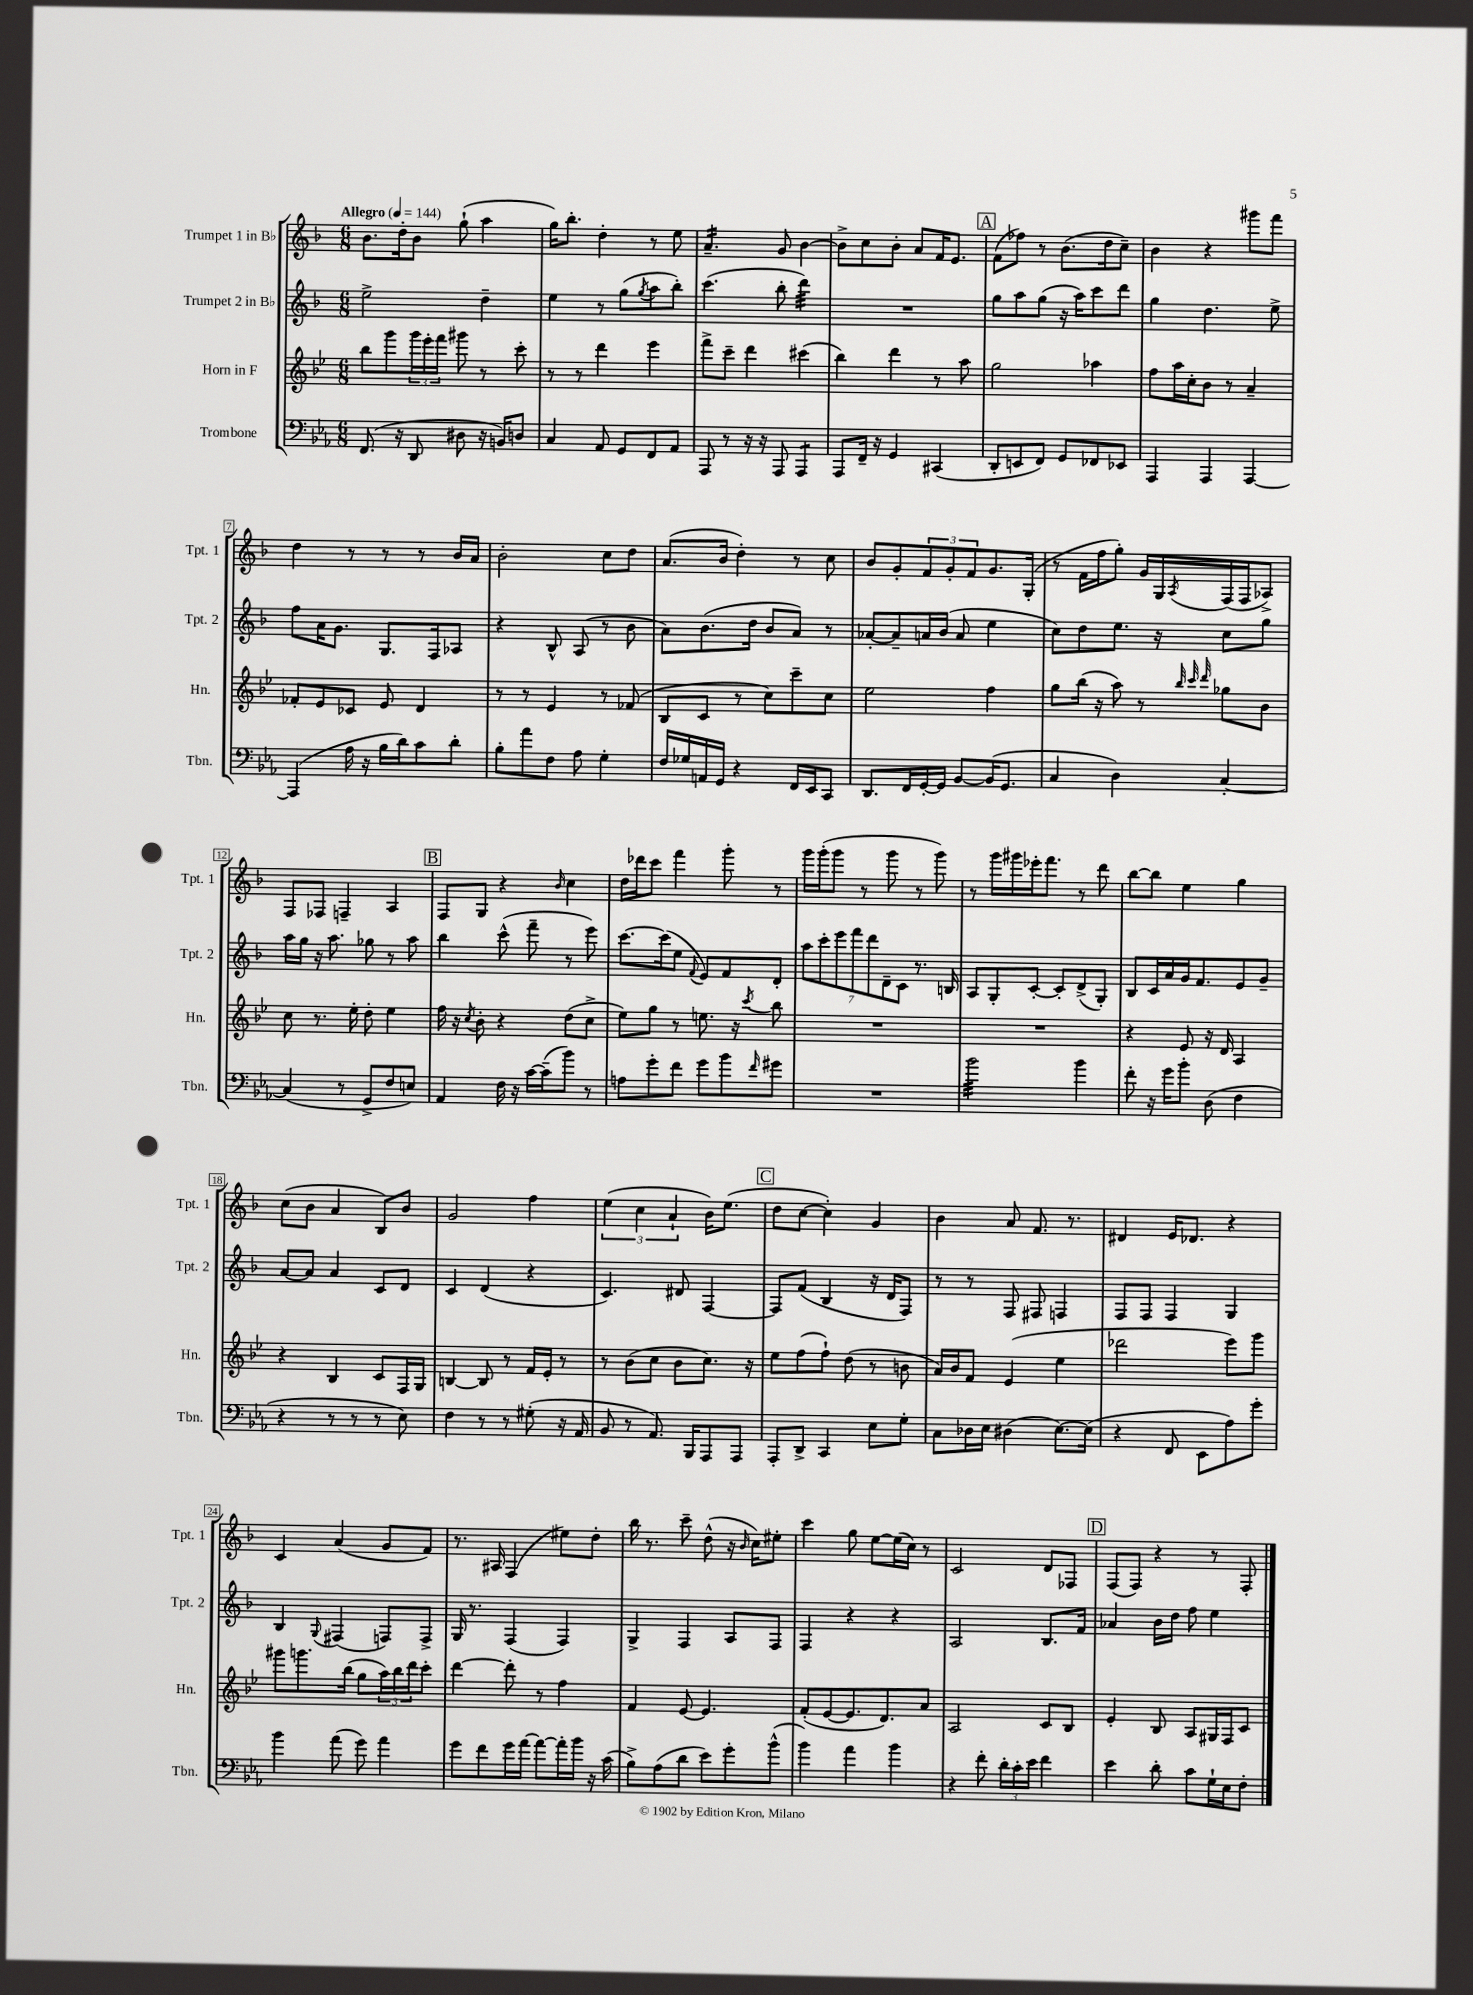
<<
\new StaffGroup <<
\new Staff = "s0" \with { instrumentName = "Trumpet 1 in Bb" shortInstrumentName = "Tpt. 1" } {
    \clef treble \key f \major \numericTimeSignature \time 6/8 \tempo "Allegro" 4 = 144
    bes'8. d''16-. bes'8 g''8-!( a''4 |
    g''16) bes''8.-. d''4-. r8 e''8 |
    a'4.:16-- g'8 bes'4~ |
    bes'8-> c''8 bes'8-. a'8 f'16 e'8. |
    \mark \markup { \box "A" } f'8( fes''8) r8 bes'8.( d''16 c''8--) |
    bes'4 r4 gis'''8 f'''8 |
    d''4 r8 r8 r8 bes'16 a'16 |
    bes'2-. c''8 d''8 |
    a'8.( bes'16 d''4-.) r8 c''8 |
    bes'8 g'8-. \tuplet 3/2 { f'8 g'8-. f'8 } g'8. g16-.( |
    r8 f'16 f''16 g''8-.) g'16 g16 \acciaccatura { a8 } f16( f16 aes8->) |
    f8 fes8 f4-- a4 |
    \mark \markup { \box "B" } f8 g8 r4 \grace { bes'16 } c''4 |
    d''16 des'''16 c'''8 f'''4 g'''8-. r8 |
    g'''16 g'''16-.( g'''8 r8 g'''8 r8 g'''8) |
    r8 g'''16 gis'''16 ees'''16-. f'''8. r8 d'''8 |
    bes''8~ bes''8 e''4 g''4 |
    c''8( bes'8 a'4 bes8) bes'8 |
    g'2 f''4 |
    \tuplet 3/2 { e''4( c''4 a'4-! } bes'16) e''8.( |
    \mark \markup { \box "C" } d''8 c''8~ c''4-.) g'4 |
    bes'4 a'8 f'8. r8. |
    dis'4 e'16 des'8. r4 |
    c'4 a'4( g'8 f'8) |
    r8. ais16 f4( eis''8) d''8-. |
    bes''16 r8. c'''8-- d''8-^( r16 \grace { bes'16 } c''16) eis''8-. |
    c'''4 g''8 e''8~ e''16( c''16) r8 |
    c'2 d'8 fes8 |
    \mark \markup { \box "D" } f8( f8) r4 r8 f8-. \bar "|." |
}
\new Staff = "s1" \with { instrumentName = "Trumpet 2 in Bb" shortInstrumentName = "Tpt. 2" } {
    \clef treble \key f \major \numericTimeSignature \time 6/8
    e''2-> d''4-- |
    e''4 r8 g''8( \acciaccatura { g''8 } a''8 bes''8-.) |
    c'''4.( bes''8-. d'''4:32) |
    R2. |
    \mark \markup { \box "A" } g''8 a''8 g''8( r16 a''16) c'''8 d'''8 |
    g''4 d''4. e''8-> |
    f''8 a'16 g'8. g8. f16 aes8 |
    r4 bes8-^ a8( r8 bes'8 |
    a'8) bes'8.( d''16 bes'8 a'8) r8 |
    aes'8~-. aes'8-- a'16 bes'16( a'8 e''4 |
    c''8) d''8 e''8. r16 c''8 g''8 |
    a''16 g''16 r16 a''8. ges''8 r8 a''8 |
    \mark \markup { \box "B" } bes''4 c'''8-^( f'''8-- r8 e'''8) |
    c'''8.~ c'''16( e''8 \appoggiatura { f'8 } e'8) f'8 d'8-. |
    \tuplet 7/4 { a''8 c'''8-. e'''8 f'''8 d'''8 d'8-- c'8 } r8. b16 |
    a8 g8-. c'8~-. c'8-. d'8->( g8-.) |
    bes8 c'16 a'16 g'16 f'8. e'8 g'8-- |
    a'8~ a'8 a'4 c'8 d'8 |
    c'4 d'4( r4 |
    c'4.) dis'8 f4~ |
    \mark \markup { \box "C" } f8 f'8( bes4 r16 d'16 f8) |
    r8 r8 f8 fis8 f4 |
    f8 f8 f4 g4 |
    bes4 \appoggiatura { g8 } fis4( f8) f8-> |
    g16 r8. f4( f4) |
    g4-> f4 a8 f8 |
    f4 r4 r4 |
    a2 bes8. f'16 |
    \mark \markup { \box "D" } aes'4 bes'16 d''16 f''8 e''4 \bar "|." |
}
\new Staff = "s2" \with { instrumentName = "Horn in F" shortInstrumentName = "Hn." } {
    \clef treble \key bes \major \numericTimeSignature \time 6/8
    bes''8 g'''8 \tuplet 3/2 { g'''16 ees'''16-. f'''16 } gis'''8 r8 c'''8-. |
    r8 r8 d'''4 ees'''4 |
    f'''8-> c'''8-- d'''4 cis'''4( |
    bes''4) d'''4 r8 a''8 |
    \mark \markup { \box "A" } g''2 aes''4 |
    f''8 a''16 c''16-. bes'8 r8 a'4-- |
    fes'8-. ees'8 ces'8 ees'8 d'4 |
    r8 r8 ees'4 r8 fes'8( |
    bes8 c'8 r8 c''8) c'''8-- c''8 |
    ees''2 f''4 |
    g''8 bes''16( r16 a''8) r8 \grace { bes''32 c'''32 d'''32 } ges''8 bes'8 |
    c''8 r8. ees''16-. d''8-. ees''4 |
    \mark \markup { \box "B" } f''16 r16 \acciaccatura { c''8 } bes'8-. r4 d''8( c''8-> |
    ees''8) g''8 r8 e''8. r16 \acciaccatura { c'''8 } bes''8 |
    R2. |
    R2. |
    r4 ees'8 r16 d'16 a4 |
    r4 bes4 c'8 f16 g16 |
    b4~ b8 r8 f'16 ees'16-. r8 |
    r8 bes'8( c''8 bes'8 c''8.) r16 |
    \mark \markup { \box "C" } ees''8 f''8( f''8-!) d''8( r8 b'8 |
    a'16) bes'16 f'8 ees'4( ees''4 |
    des'''2 ees'''8) g'''8 |
    gis'''8 g'''8. bes''16( g''8 \tuplet 3/2 { a''16) bes''16 d'''16 } c'''8-. |
    d'''4~ d'''8-. r8 f''4 |
    f'4 ees'8~ ees'4. |
    f'8-.( ees'8~ ees'8. d'8.) a'8 |
    a2 c'8 bes8 |
    \mark \markup { \box "D" } ees'4-. bes8 a8 gis16 f16 c'8 \bar "|." |
}
\new Staff = "s3" \with { instrumentName = "Trombone" shortInstrumentName = "Tbn." } {
    \clef bass \key ees \major \numericTimeSignature \time 6/8
    f,8.( r16 d,8 dis8 r16 b,16) d8 |
    c4 aes,8 g,8 f,8 aes,8 |
    aes,,8 r8 r16 r16 aes,,8 aes,,4:8 |
    aes,,8 f,16-- r16 g,4 cis,4( |
    \mark \markup { \box "A" } d,8-. e,8 f,8) g,8 fes,8 ees,8 |
    aes,,4 aes,,4 aes,,4~ |
    aes,,4( aes16 r16 bes16 d'16) c'8 d'8-. |
    bes8-. aes'8 f8 aes8 g4-. |
    f16 ges16 a,16 g,16 r4 f,16 ees,16 c,8 |
    d,8. f,16 g,16~-. g,16 bes,8~ bes,16( g,8. |
    c4 d4) c4~-. |
    c4( r8 g,8-> f8 e8) |
    \mark \markup { \box "B" } aes,4 f16 r16 c'16~ c'16--( bes'8) r8 |
    a8 g'8-. f'8 g'8 bes'8 \grace { f'16 } gis'8 |
    R2. |
    bes'2:32 bes'4 |
    f'8-. r16 g'16 bes'8-. d8( f4 |
    r4 r8 r8 r8 ees8) |
    f4 r8 r8 gis8-.( r16 aes,16 |
    bes,8 r8 aes,8.) bes,,16 aes,,8 aes,,8 |
    \mark \markup { \box "C" } aes,,8-. d,8-> c,4 ees8 g8-. |
    c8 des16 ees16 dis4( ees8.~) ees16( |
    r4 f,8 ees,8 aes8) g'8-. |
    bes'4 aes'8( g'8) aes'4 |
    g'8 f'8 g'16 aes'16~ aes'8~ aes'16-. bes'16 r16 c'16( |
    bes8->) aes8( d'8 ees'8) g'8-. bes'8-^( |
    bes'4) aes'4 bes'4 |
    r4 f'8-. \tuplet 3/2 { d'16-. c'16-. ees'16 } f'4 |
    \mark \markup { \box "D" } ees'4 d'8-. c'8 g16-! ees16 f8-. \bar "|." |
}
>>
>>
\layout { \context { \Score \override BarNumber.stencil = #(make-stencil-boxer 0.1 0.3 ly:text-interface::print) } }
